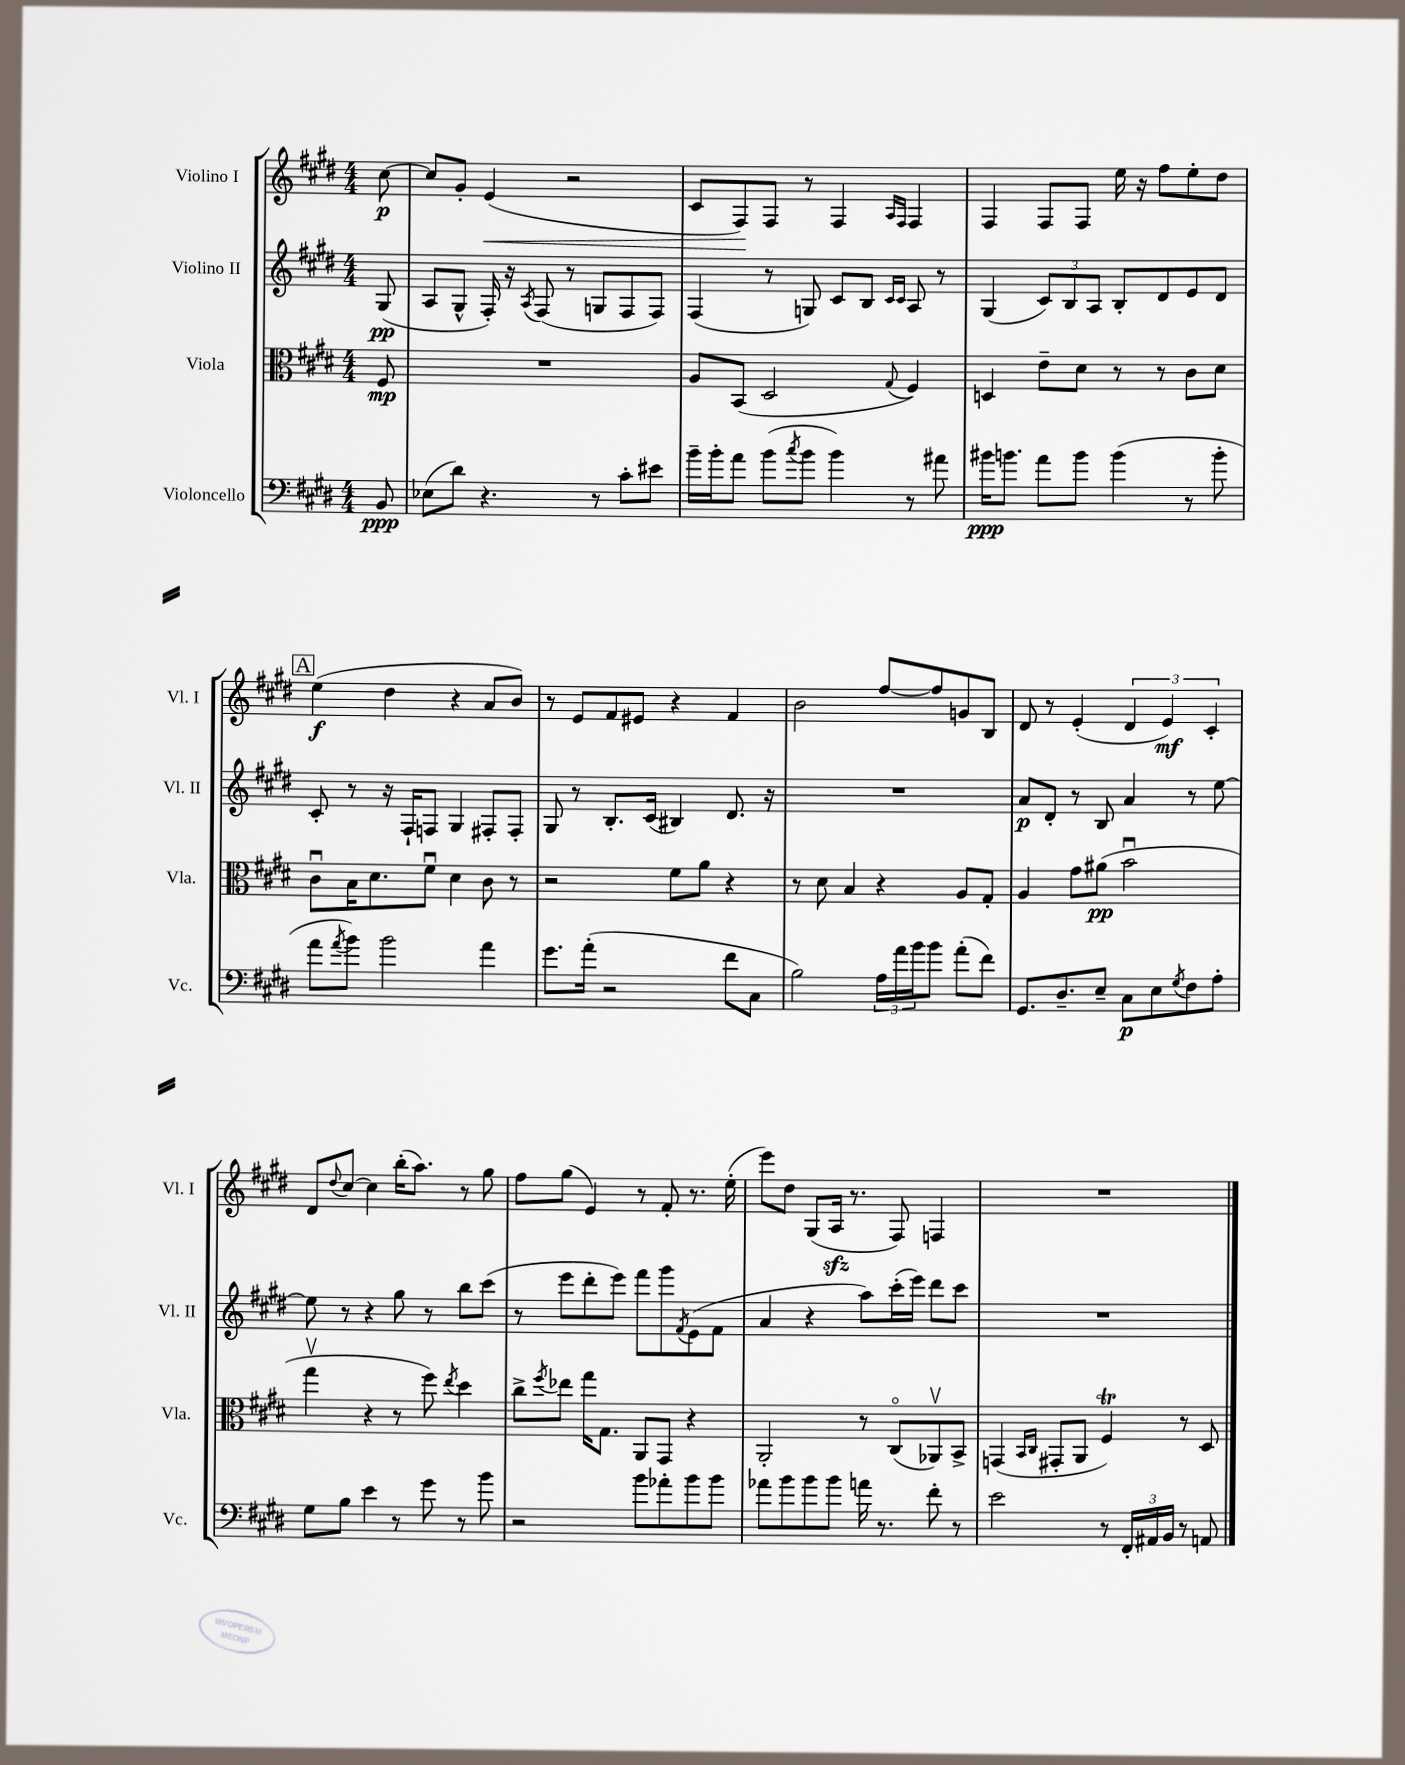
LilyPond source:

<<
\new StaffGroup <<
\new Staff = "s0" \with { instrumentName = "Violino I" shortInstrumentName = "Vl. I" } {
    \clef treble \key e \major \numericTimeSignature \time 4/4 \partial 8
    cis''8~\p |
    cis''8 gis'8-. e'4\<( r2 |
    cis'8 fis8\!) fis8 r8 fis4 \grace { a16 fis16 } fis4 |
    fis4 fis8 fis8 e''16 r16 fis''8 e''8-. dis''8 |
    \mark \markup { \box "A" } e''4\f( dis''4 r4 a'8 b'8) |
    r8 e'8 fis'8 eis'8 r4 fis'4 |
    b'2 fis''8~ fis''8 g'8 b8 |
    dis'8 r8 e'4-.( \tuplet 3/2 { dis'4 e'4\mf) cis'4-. } |
    dis'8 \appoggiatura { dis''8 } cis''8~ cis''4 b''16-.( a''8.) r8 gis''8 |
    fis''8 gis''8( e'4) r8 fis'8-. r8. e''16-.( |
    e'''8) dis''8 gis8( a16\sfz r8. fis8) f4 |
    R1 \bar "|." |
}
\new Staff = "s1" \with { instrumentName = "Violino II" shortInstrumentName = "Vl. II" } {
    \clef treble \key e \major \numericTimeSignature \time 4/4 \partial 8
    gis8\pp( |
    a8 gis8-^ fis16-.) r16 \acciaccatura { a8 } fis8( r8 g8 fis8 fis8) |
    fis4( r8 g8) cis'8 b8 \grace { cis'16 cis'16 } a8 r8 |
    gis4( \tuplet 3/2 { cis'8) b8 a8 } b8-. dis'8 e'8 dis'8 |
    \mark \markup { \box "A" } cis'8-. r8 r16 fis16-! f8 gis4 fis8-. fis8-. |
    gis8 r8 b8.-. cis'16( bis4) dis'8. r16 |
    R1 |
    a'8\p dis'8-. r8 b8 a'4 r8 e''8~ |
    e''8 r8 r4 gis''8 r8 b''8 cis'''8( |
    r8 e'''8 dis'''8-. e'''8) fis'''8 gis'''8 \acciaccatura { fis'8 } e'8( fis'8 |
    a'4 r4 a''8) cis'''16-.( e'''16) dis'''8 cis'''8 |
    R1 \bar "|." |
}
\new Staff = "s2" \with { instrumentName = "Viola" shortInstrumentName = "Vla." } {
    \clef alto \key e \major \numericTimeSignature \time 4/4 \partial 8
    fis8\mp |
    R1 |
    a8 b,8( dis2 \appoggiatura { gis8 } fis4) |
    d4 e'8-- dis'8 r8 r8 cis'8 dis'8 |
    \mark \markup { \box "A" } cis'8\downbow b16 dis'8. fis'8\downbow dis'4 cis'8 r8 |
    r2 fis'8 a'8 r4 |
    r8 dis'8 b4 r4 a8 gis8-. |
    a4 gis'8 ais'8\pp( b'2\downbow |
    gis''4\upbow r4 r8 fis''8) \acciaccatura { e''8 } dis''4 |
    cis''8-> \acciaccatura { fis''8 } ees''8 gis''16 gis8. a,8 gis,8 r4 |
    a,2-. r8 cis8\flageolet( aes,8\upbow) b,8-> |
    g,4( \grace { b,16 cis16 } gis,8-. a,8 fis4\trill) r8 dis8 \bar "|." |
}
\new Staff = "s3" \with { instrumentName = "Violoncello" shortInstrumentName = "Vc." } {
    \clef bass \key e \major \numericTimeSignature \time 4/4 \partial 8
    b,8\ppp |
    ees8( dis'8) r4. r8 cis'8-. eis'8 |
    b'16-- b'16-. a'8 b'8( \acciaccatura { cis''8 } b'8 b'4) r8 ais'8 |
    bis'16\ppp b'8. a'8 b'8 b'4( r8 b'8-. |
    \mark \markup { \box "A" } a'8 \acciaccatura { a'8 } b'8) b'2 a'4 |
    gis'8. a'16-.( r2 fis'8 cis8 |
    b2) \tuplet 3/2 { a16 a'16 b'16 } b'8 a'8-.( fis'8) |
    gis,8. dis8.-- e8-- cis8\p e8 \acciaccatura { gis8 } fis8 a8-. |
    gis8 b8 e'4 r8 gis'8 r8 b'8 |
    r2 b'8 aes'8-. b'8 b'8 |
    aes'8 b'8 b'8 b'8 a'16 r8. fis'8-. r8 |
    e'2 r8 \tuplet 3/2 { fis,16-. ais,16 b,16 } r8 a,8 \bar "|." |
}
>>
>>
\layout { \context { \Score \remove "Bar_number_engraver" } }
